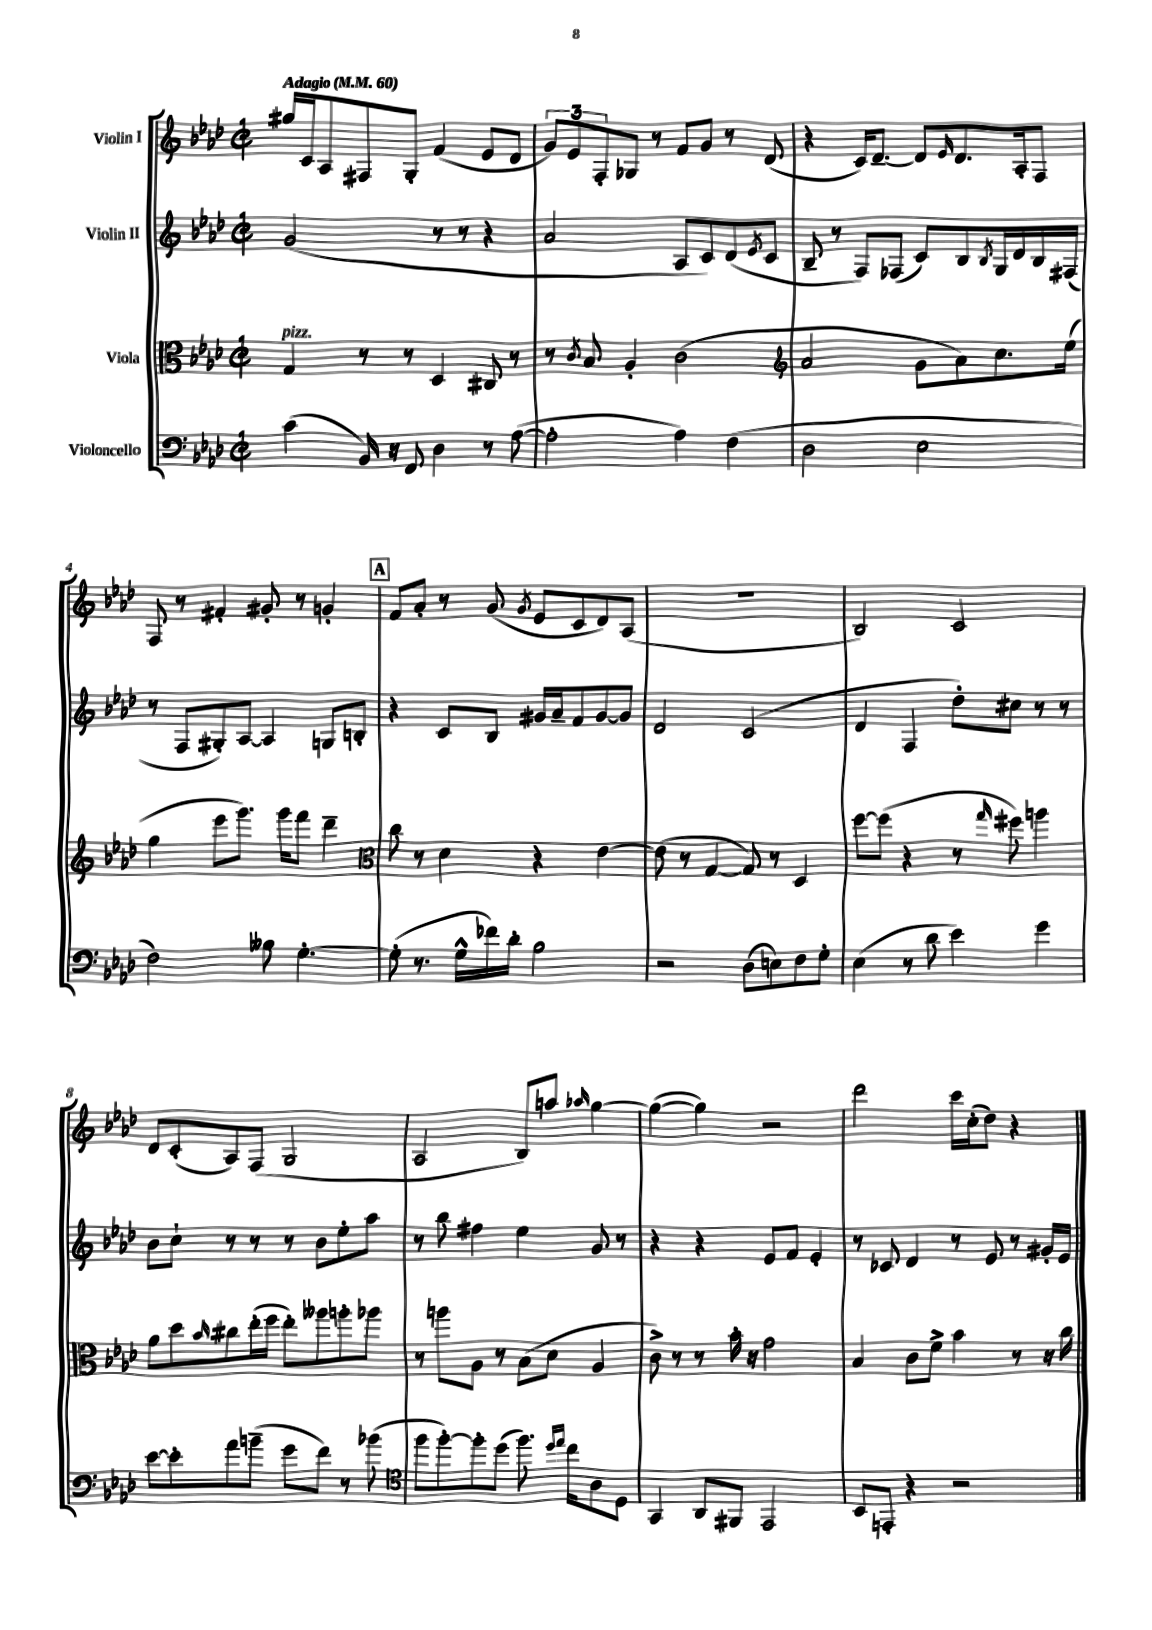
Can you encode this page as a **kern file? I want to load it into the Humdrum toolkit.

**kern	**kern	**kern	**kern
*part4	*part3	*part2	*part1
*staff4	*staff3	*staff2	*staff1
*I"Violoncello	*I"Viola	*I"Violin II	*I"Violin I
*clefF4	*clefC3	*clefG2	*clefG2
*k[b-e-a-d-]	*k[b-e-a-d-]	*k[b-e-a-d-]	*k[b-e-a-d-]
*M2/2	*M2/2	*M2/2	*M2/2
*met(c|)	*met(c|)	*met(c|)	*met(c|)
*MM60	*MM60	*MM60	*MM60
=1	=1	=1	=1
!	!	!	!LO:TX:a:B:t=Adagio
!	!LO:TX:a:i:t=pizz.	!	!
(4c\	4G/	(2g/	16gg#X/LL
.	.	.	16c/J
.	.	.	8A-/
16BB-/)	8r	.	8F#X/
16r	.	.	.
8FF/	8r	.	8G'/J
4D-\	4D-/	8r	(4f/
.	.	8r	.
8r	8C#X/	4r	8e-/L
([8A-\	8r	.	8d-/J
=2	=2	=2	=2
2A-'\]	8r	2a-/	12g/L)
.	.	.	12e-/
.	8qc/	.	.
.	8B-/	.	.
.	.	.	12F'/
.	4A-'/	.	8G-X/J
.	.	.	8r
4A-\)	(2c\	8A-/L	8f/L
.	.	8c/)	8g/J
(4F\	.	(8d-/	8r
.	.	8qe-/	.
.	.	8c/J	(8d-/
=3	=3	=3	=3
*	*clefG2	*	*
2D-\	2a-/	8B-~/	4r
.	.	8r	.
.	.	8F/L)	16c/KL)
.	.	.	[8.d-~/J
.	.	(8F-X/J	.
2E-\	8g\L	8c/L)	8d-/L]
.	.	.	16qqe-/
.	8a-\)	8B-/	8.d-/
.	.	8qB-/	.
.	8.cc\	16G/L	.
.	.	16d-/	16A-'/k
.	.	16B-/	8F/J
.	(16ee-\Jk	(16F#X/JJ	.
!!LO:LB:g=z
=4	=4	=4	=4
2F\)	4gg\	8r	8F/
.	.	8F/L	8r
.	8eee-\L	8G#X'/)	4f#X'/
.	8.ggg\J)	[8A-/J	.
8B--X\	.	4A-/]	8g#X'/
.	16ggg\KL	.	.
[4.G'\	8fff\J	.	8r
.	4ddd-~\	8Gn/L	4gn'/
.	.	8Bn'/J	.
!!LO:REH:place=s1:t=A
=5	=5	=5	=5
*	*clefC3	*	*
(8G'\]	8cc\	4r	8f/L
8.r	8r	.	8a-'/J
.	4d-\	8c/L	8r
16G^^\LL	.	.	.
16f-X\)	.	8B-/J	(8g/
16d-'\JJ	.	.	.
.	.	.	8qg/
2B-\	4r	16g#X/LL	8e-/L
.	.	16a-~/J	.
.	.	8f/	8c/
.	[4e-\	[8g#/	8d-/)
.	.	8g#/J]	(8A-/J
=6	=6	=6	=6
2r	(8e-\]	2d-/	1r
.	8r	.	.
.	[4G/	.	.
(8D-\L	8G/])	(2c/	.
8En\)	8r	.	.
8F\	4D-/	.	.
8G'\J	.	.	.
=7	=7	=7	=7
(4E-\	[8ff\L	4d-/	2B-/)
.	(8ff\J]	.	.
8r	4r	4F/	.
8d-\	.	.	.
4e-\)	8r	8dd-'\L)	2c/
.	16qqgg/	.	.
.	8ff#X\)	8cc#X\J	.
4g\	4aan\	8r	.
.	.	8r	.
!!LO:LB:g=z
=8	=8	=8	=8
[8e-\L	8a-\L	8b-\L	8d-/L
8e-'\]	8dd-\	8cc`\J	(8c'/
.	16qqb-/	.	.
8a-\	8cc#X\	8r	8A-/)
(8bn~\J	(16ee-'\L	8r	(8F/J
.	16ff\JJ	.	.
8g\L	8ee-'\L)	8r	2G/
8f\J)	8aa--X\	8b-\L	.
8r	8aan'\	8ee-'\	.
(8b-X\	8aa-X\J	8aa-\J	.
=9	=9	=9	=9
*clefC4	*	*	*
8ff\L	8r	8r	2A-/
[8ff'\)	8aan\L	8bb-\	.
8ff'\]	8A-\J	4ff#X\	.
(8dd-\J	8r	.	.
8.ff\)	(8B-\L	4ee-\	8B-/L)
.	8d-\J	.	8aan/J
16qqdd-/LL	.	.	.
16qqee-/JJ	.	.	.
16cc\KL	.	.	.
.	.	.	16qqaa-X/
8A-\	4A-/	8g/	[4gg\
8D-\J	.	8r	.
=10	=10	=10	=10
4GG/	8c^\)	4r	(4gg\_
.	8r	.	.
8AA-/L	8r	4r	4gg\])
8FF#X/J	16b-'\	.	.
.	16r	.	.
2EE-/	2g\	8e-/L	2r
.	.	8f/J	.
.	.	4e-'/	.
=11	=11	=11	=11
8BB-/L	4B-/	8r	2ddd-\
8EEn'/J	.	8c-X/	.
4r	8c\L	4d-/	.
.	8f^\J	.	.
2r	4b-\	8r	16ccc\LL
.	.	.	(16cc'\J
.	.	8e-/	8dd-\J)
.	8r	8r	4r
.	16r	16g#X'/LL	.
.	16cc\	16e-/JJ	.
==	==	==	==
*-	*-	*-	*-
